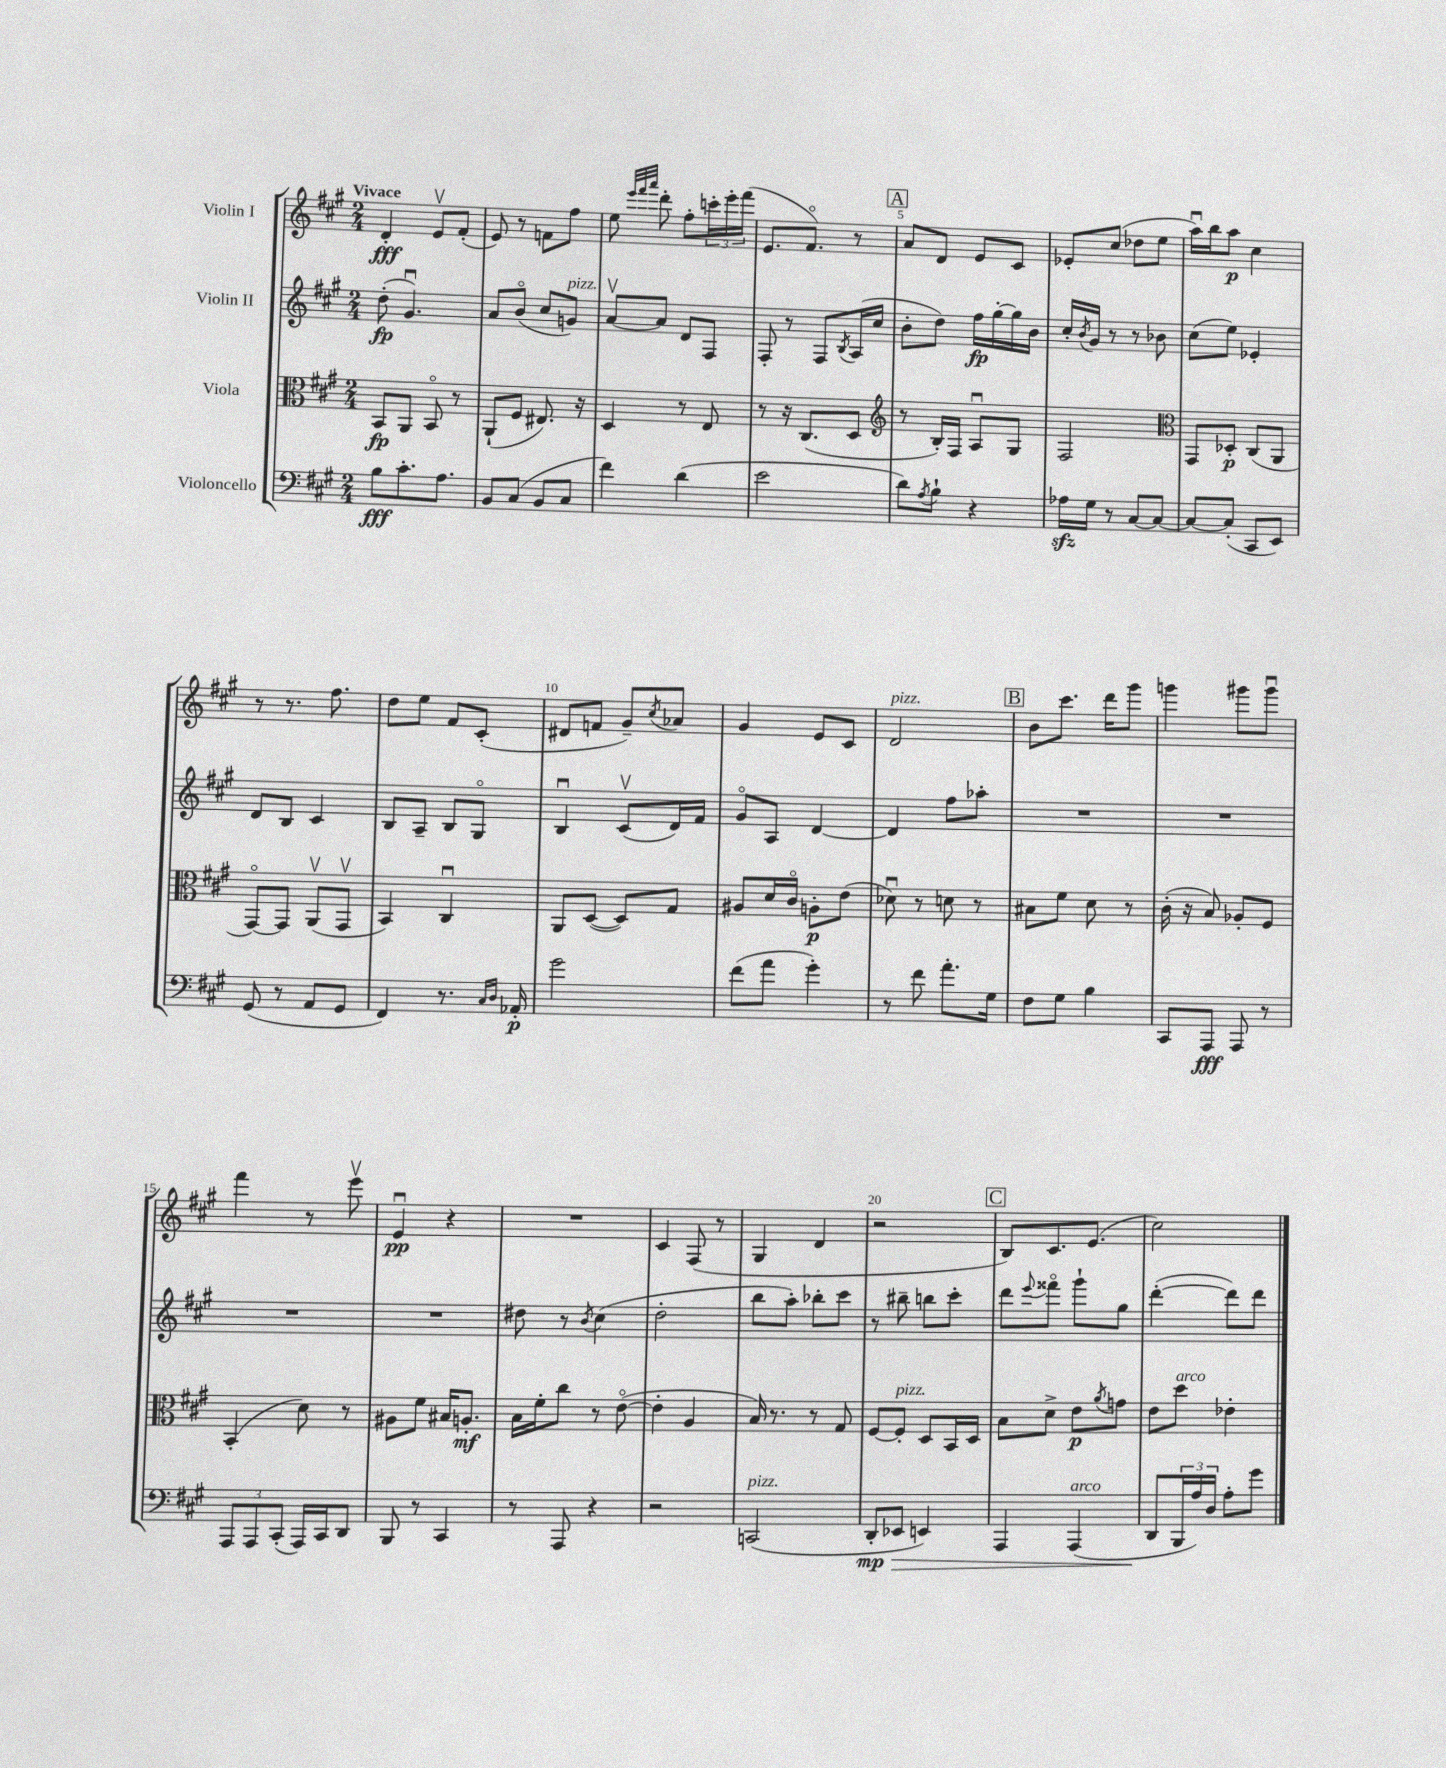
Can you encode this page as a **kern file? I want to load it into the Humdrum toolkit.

**kern	**kern	**kern	**kern
*staff4	*staff3	*staff2	*staff1
*clefF4	*clefC3	*clefG2	*clefG2
*k[f#c#g#]	*k[f#c#g#]	*k[f#c#g#]	*k[f#c#g#]
*M2/4	*M2/4	*M2/4	*M2/4
8B	8BB	(8dd'	4d'
8.c#'	8AA	4.g#u)	.
.	8BBo	.	8ev
8.A	.	.	.
.	8r	.	(8f#'
=	=	=	=
8BB	(8AA`	8a	8e)
(8C#	8F#	(8bo	8r
8BB	8.E#)	8cc#	8f
8C#	.	8g)	8ff#
.	16r	.	.
=	=	=	=
4f#)	4D	[8av	8ee
.	.	.	32qqeee
.	.	.	32qqfff#
.	.	.	32qqaaa
.	.	8a]	8ddd'
(4d	8r	8d	8ff#'
.	8E	8F#	24ccc'
.	.	.	24eee'
.	.	.	(24fff#
=	=	=	=
2e	8r	8F#'	8.e
.	16r	8r	.
.	(8.C#	.	8.f#o)
.	.	8F#	.
.	.	8qB	.
.	8D	(16A	8r
.	.	16cc#	.
=	=	=	=
*	*clefG2	*	*
8d)	8r	8b'	8a
8qA	.	.	.
8B`	16B')	8dd)	8d
.	16F#	.	.
4r	8Au	16ff#	8e
.	.	[16gg#'	.
.	8G#	16gg#]	8c#
.	.	16b	.
=	=	=	=
16A-	2F#	16cc#'	8e-'
.	.	8qb	.
16G#	.	16g#	.
8r	.	8r	(8cc#
[8C#	.	8r	8dd-
8C#_	.	8b-	8ee
=	=	=	=
*	*clefC3	*	*
8C#_	8GG#	(8cc#	16aau)
.	.	.	16bb
(8C#']	8D-'	8ee)	8aa
8CC#	(8C#	4e-'	4cc#
8EE)	8AA	.	.
=	=	=	=
(8GG#	[8GG#o)	8d	8r
8r	8GG#]	8B	8.r
8AA	(8AAv	4c#	.
.	.	.	8.ff#
8GG#	8GG#v	.	.
=	=	=	=
4FF#)	4BB)	8B	8dd
.	.	8A~	8ee
8.r	4C#u	8B	8f#
.	.	8G#o	(8c#'
16qqC#	.	.	.
16qqD	.	.	.
16AA-'	.	.	.
=	=	=	=
2g#	8AA	4Bu	8d#
.	([8D	.	8f
.	8D])	(8c#v	8g#~)
.	.	.	8qcc#
.	8G#	16d)	8a-
.	.	16f#	.
=	=	=	=
(8f#	8A#	8g#o	4g#
8a	16d	8A	.
.	16c#o	.	.
4g#')	8A'	[4d	8e
.	(8e	.	8c#
=	=	=	=
8r	8d-u)	4d]	2d
8f#	8r	.	.
8.a'	8d	8ff#	.
.	8r	8aa-'	.
16G#	.	.	.
=	=	=	=
8F#	8B#	2r	8b
8G#	8f#	.	8.ccc#
4B	8d	.	.
.	.	.	16ddd
.	8r	.	8ggg#
=	=	=	=
8CC#	(16c#'	2r	4ggg
.	16r	.	.
8AAA	8B)	.	.
8AAA	8A-'	.	8ggg#
8r	8F#	.	8ggg#u
=	=	=	=
12AAA	(4BB'	2r	4fff#
12AAA	.	.	.
(12CC#'	.	.	.
16AAA)	8d)	.	8r
16CC#	.	.	.
8DD	8r	.	8eeev
=	=	=	=
8BBB	8A#	2r	4eu
8r	8f#	.	.
4CC#	16B#	.	4r
.	8.A'	.	.
=	=	=	=
8r	16B	8dd#	2r
.	16f#'	.	.
8AAA	8cc#	8r	.
.	.	8qb	.
4r	8r	(4cc#	.
.	([8eo	.	.
=	=	=	=
2r	4e']	2dd'	4c#
.	4A	.	(8F#
.	.	.	8r
=	=	=	=
(2CC	16B)	8bb	4G#
.	8.r	.	.
.	.	8aa')	.
.	8r	8bb-'	4d
.	8G#	8ccc#	.
=	=	=	=
8DD'	[8F#	8r	2r
8EE-	8F#']	8bb#~	.
4EE)	8D	8bb	.
.	16BB	8ccc#'	.
.	16D	.	.
=	=	=	=
4AAA	8B	8ddd	8B)
.	.	8qqeee	.
.	8d^	8fff##o	8.c#
(4AAA	8e	8ggg#`	.
.	.	.	(8.e
.	8qa	.	.
.	8g	8gg#	.
=	=	=	=
8DD	8e	([4ddd'	2cc#)
24BBB	8dd	.	.
24A)	.	.	.
24D	.	.	.
8A'	4e-'	8ddd])	.
8g#	.	8ddd	.
==	==	==	==
*-	*-	*-	*-
